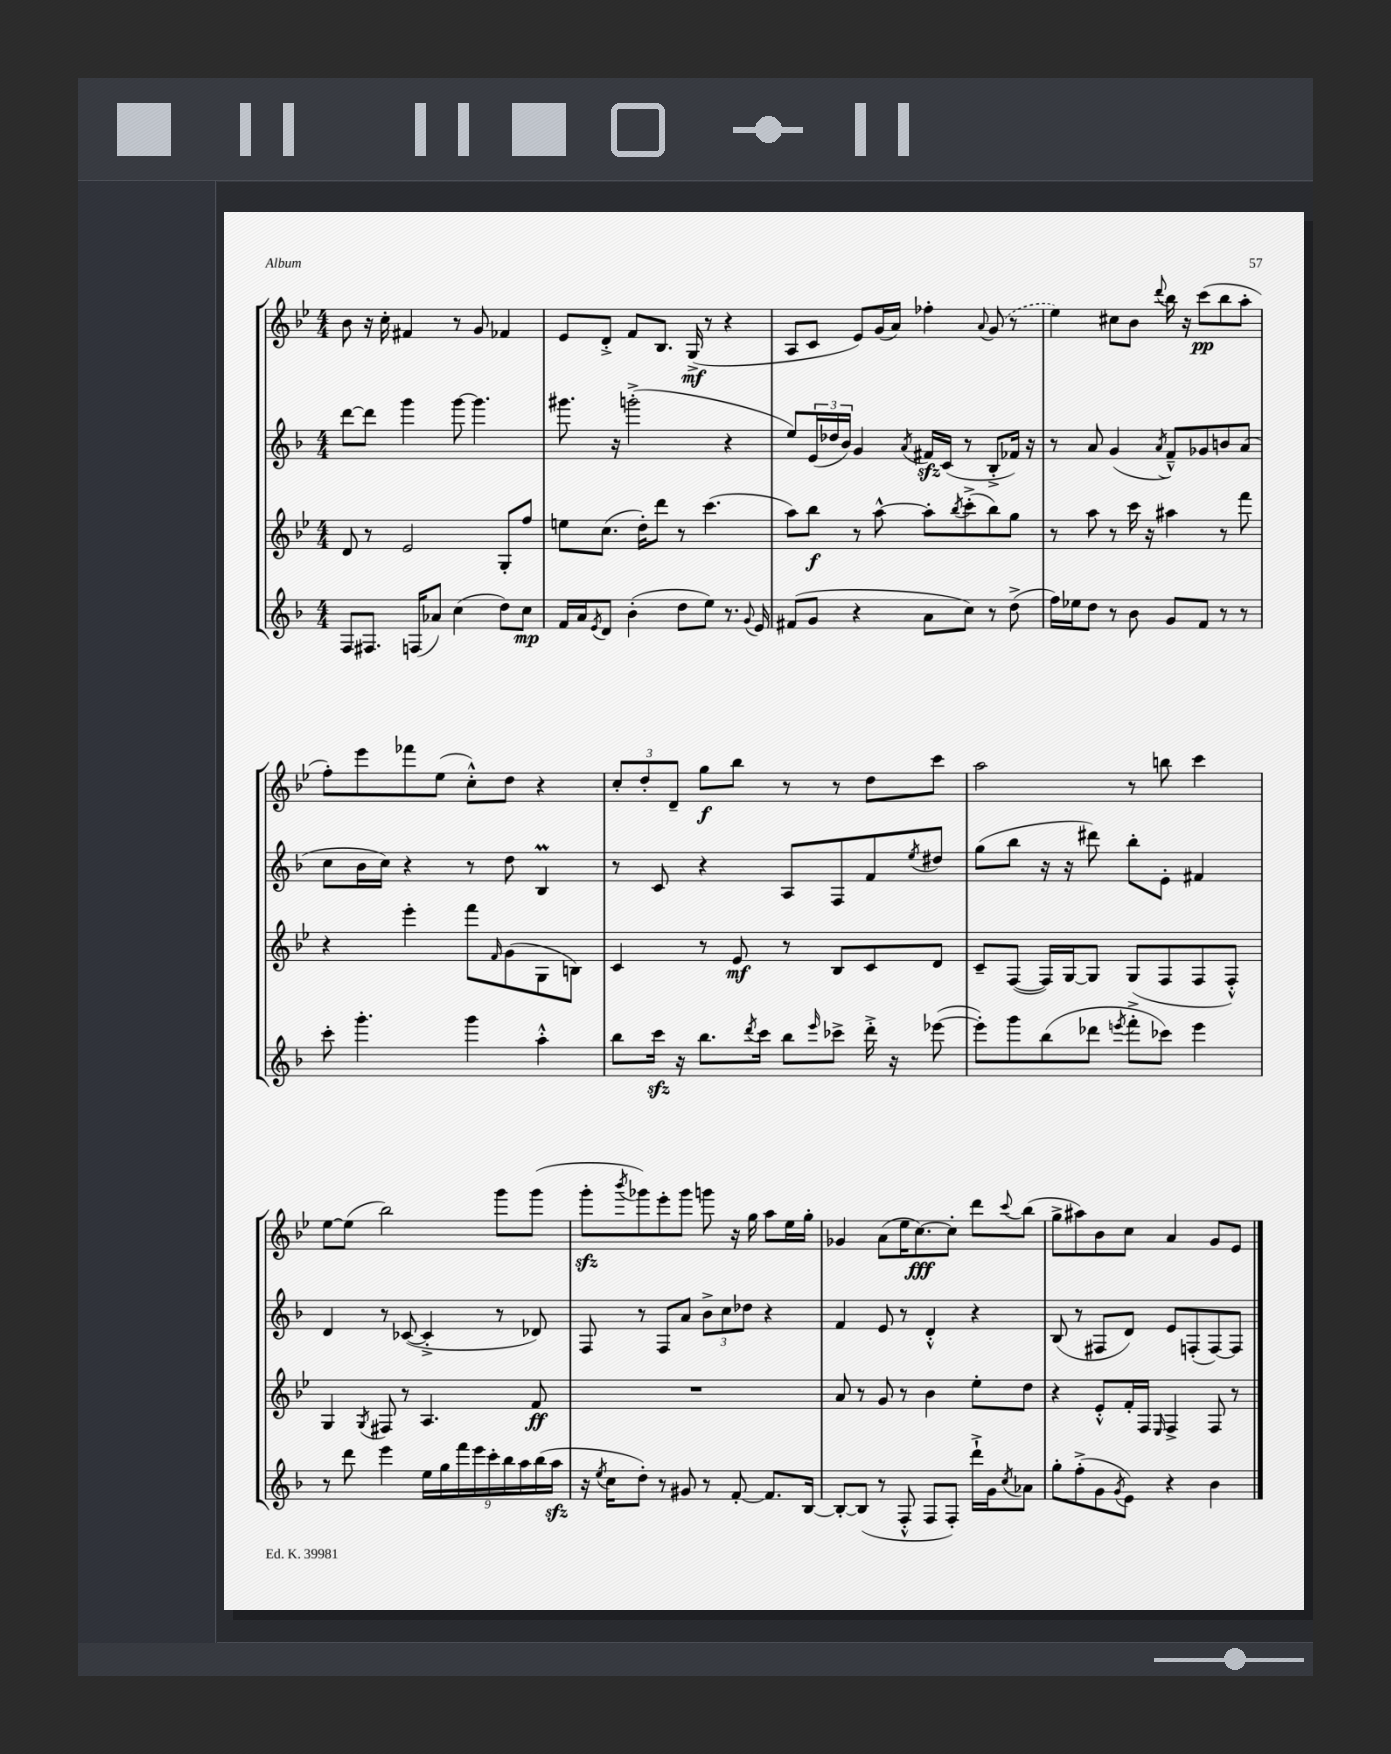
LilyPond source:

<<
\new StaffGroup <<
\new Staff = "s0" {
    \clef treble \key bes \major \numericTimeSignature \time 4/4
    bes'8 r16 c''16-. fis'4 r8 g'8 fes'4 |
    ees'8 d'8-.-> f'8 bes8. g16->\mf( r8 r4 |
    a8 c'8 ees'8) g'16( a'16) fes''4-. \appoggiatura { a'8 } \once \slurDashed g'8( r8 |
    ees''4) cis''8 bes'8 \appoggiatura { d'''8 } bes''16 r16 c'''8\pp( bes''8 a''8-. |
    f''8-.) ees'''8 fes'''8 ees''8( c''8-.-^) d''8 r4 |
    \tuplet 3/2 { c''8-. d''8-. d'8-- } g''8\f bes''8 r8 r8 d''8 c'''8 |
    a''2 r8 b''8 c'''4 |
    ees''8~ ees''8( bes''2) g'''8 g'''8( |
    g'''8-.\sfz \acciaccatura { bes'''8 } ges'''8) ees'''8-. ges'''8 g'''8 r16 g''16 a''8 ees''16 g''16-. |
    ges'4 a'8( ees''16 c''8.~\fff) c''8-. d'''8 \appoggiatura { c'''8 } bes''8( |
    g''8-> ais''8) bes'8 c''8 a'4 g'8 ees'8 \bar "|." |
}
\new Staff = "s1" {
    \clef treble \key f \major \numericTimeSignature \time 4/4
    d'''8~ d'''8 g'''4 g'''8~ g'''4. |
    gis'''8. r16 g'''2-.->( r4 |
    e''8) \tuplet 3/2 { e'16( des''16 bes'16) } g'4 \acciaccatura { a'8 } fis'16\sfz c'16( r8 bes8-.-> fes'16) r16 |
    r8 a'8 g'4( \acciaccatura { a'8 } f'8---^) ges'8 b'8 a'8( |
    c''8 bes'16 c''16) r4 r8 d''8 bes4\prall |
    r8 c'8 r4 a8 f8 f'8 \acciaccatura { e''8 } dis''8 |
    g''8( bes''8 r16 r16 dis'''8) bes''8-. e'8-. fis'4 |
    d'4 r8 ces'8~( ces'4-.-> r8 des'8) |
    f8 r8 f8 a'8 \tuplet 3/2 { bes'8-> c''8 des''8 } r4 |
    f'4 e'8 r8 d'4-.-^ r4 |
    bes8( r8 fis8 d'8) e'8 f8-.( f8~) f8 \bar "|." |
}
\new Staff = "s2" {
    \clef treble \key bes \major \numericTimeSignature \time 4/4
    d'8 r8 ees'2 g8-. f''8 |
    e''8 c''8.( d''16-.) d'''8 r8 c'''4.( |
    a''8) bes''8\f r8 a''8~-^ a''8-. \acciaccatura { bes''8 } c'''8-.->( bes''8) g''8 |
    r8 a''8 r8 c'''16 r16 ais''4 r8 f'''8 |
    r4 ees'''4-. f'''8 \grace { f'16 } g'8( g8 b8) |
    c'4 r8 ees'8\mf r8 bes8 c'8 d'8 |
    c'8-- f8~( f16) g16~ g8 g8( f8 f8 f8-.-^) |
    g4 \acciaccatura { g8 } fis8 r8 a4. f'8\ff |
    R1 |
    a'8 r8 g'8 r8 bes'4 ees''8-. d''8 |
    r4 ees'8-.-^ f'16-. f16 \grace { ees16 } f4-> f8 r8 \bar "|." |
}
\new Staff = "s3" {
    \clef treble \key f \major \numericTimeSignature \time 4/4
    f8 fis8. f16( aes'8) c''4( d''8) c''8\mp |
    f'16 a'16 \acciaccatura { e'8 } d'8 bes'4-.( d''8 e''8) r8. \appoggiatura { g'8 } e'16 |
    fis'8( g'8 r4 a'8 c''8) r8 d''8->( |
    f''16) ees''16 d''8 r8 bes'8 g'8 f'8 r8 r8 |
    c'''8-. g'''4.-. g'''4 a''4-.-^ |
    bes''8 c'''16\sfz r16 bes''8. \acciaccatura { d'''8 } c'''16 bes''8 \grace { e'''16 } ces'''8-> d'''16-.-> r16 ees'''8~( |
    ees'''8-.) g'''8 bes''8( des'''8 \acciaccatura { e'''8 } f'''8-.-> ces'''8) e'''4 |
    r8 d'''8 e'''4 \tuplet 9/8 { e''16 g''16 f'''16 e'''16 c'''16-. bes''16 a''16 bes''16( a''16\sfz } |
    r16 \acciaccatura { e''8 } c''16 d''8-.) r8 gis'8 r8 f'8~-. f'8. bes16~ |
    bes8~-. bes8( r8 f8-.-^ f8 f8-.) d'''16-!-> g'16 \acciaccatura { c''8 } aes'8 |
    g''8-. f''8-.->( g'8 \acciaccatura { g'8 } e'8) r4 bes'4 \bar "|." |
}
>>
>>
\layout { \context { \Score \remove "Bar_number_engraver" } }
